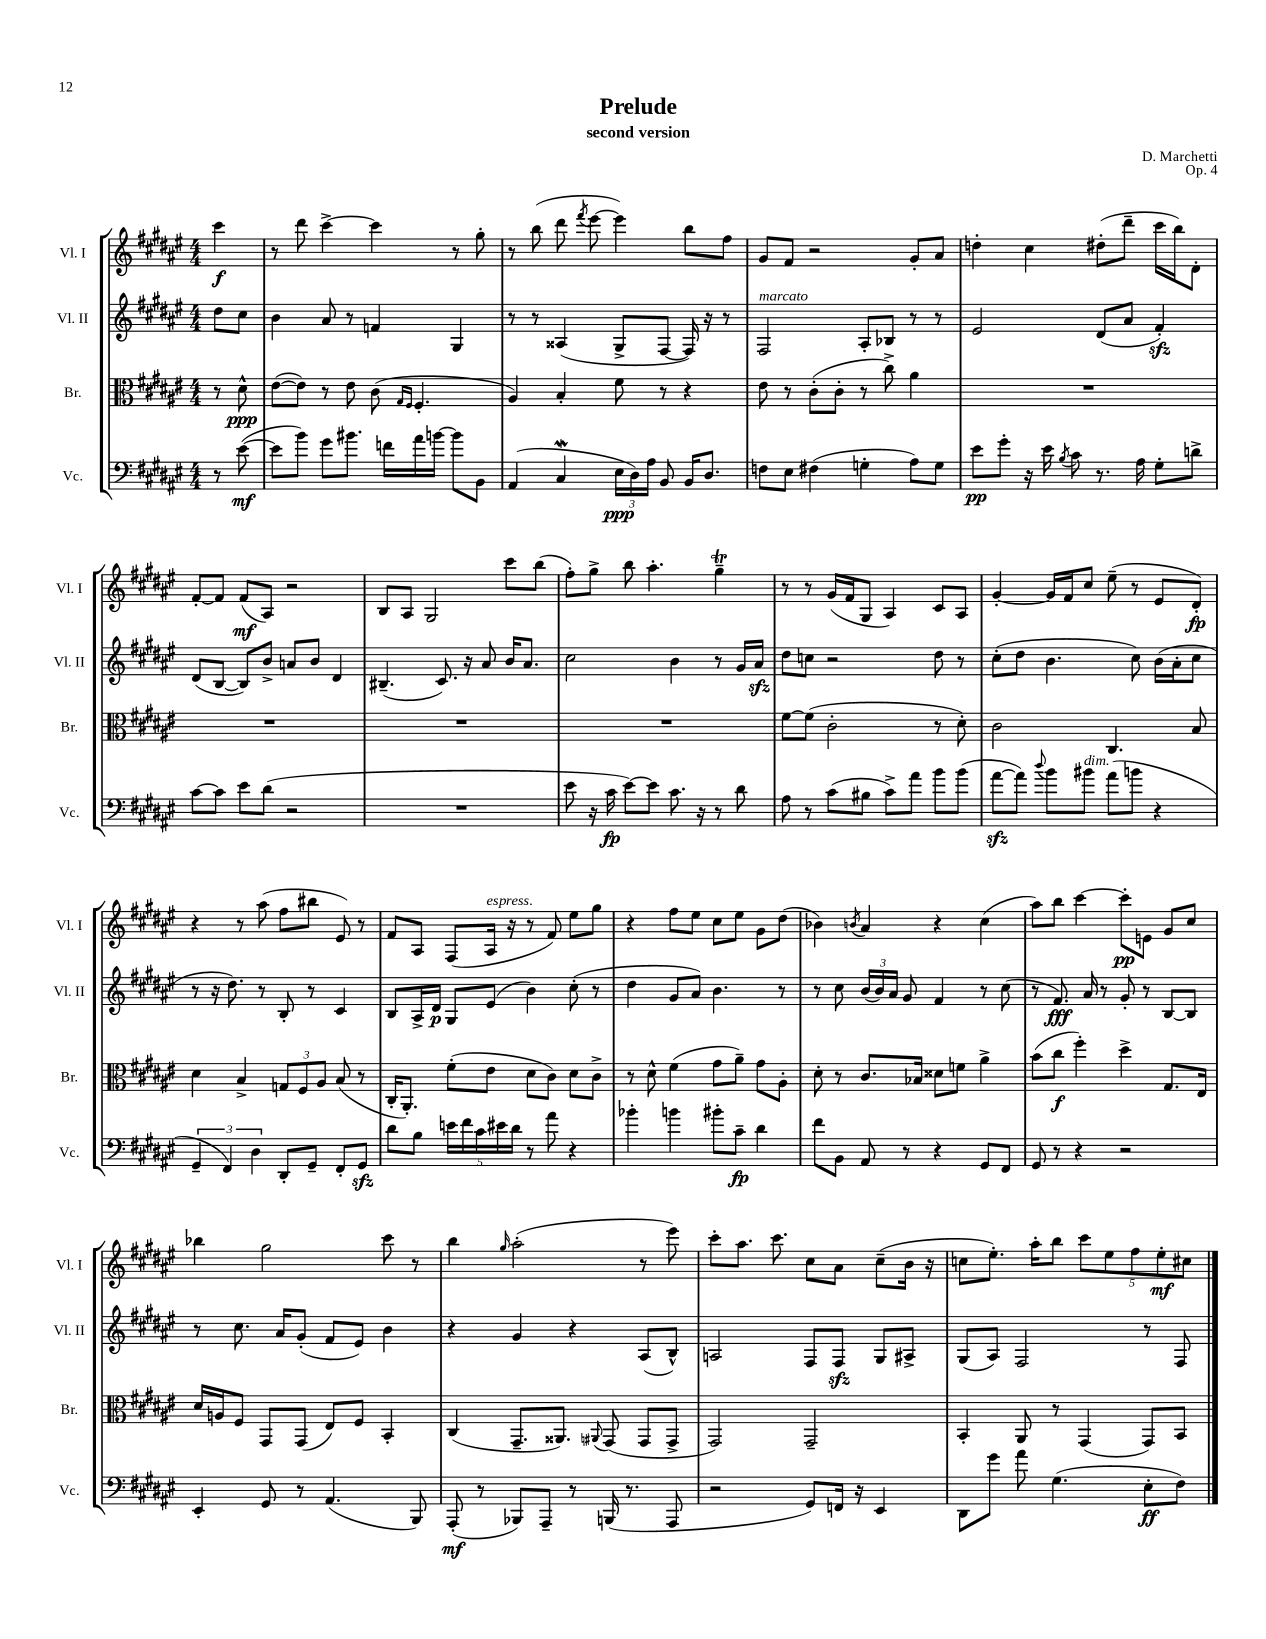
\header { title = "Prelude" composer = "D. Marchetti" subtitle = "second version" opus = "Op. 4" }
<<
\new StaffGroup <<
\new Staff = "s0" \with { instrumentName = "Vl. I" shortInstrumentName = "Vl. I" } {
    \clef treble \key fis \major \numericTimeSignature \time 4/4 \partial 4
    \autoBeamOff cis'''4\f |
    r8 dis'''8 cis'''4~-> cis'''4 r8 gis''8-. |
    r8 b''8( dis'''8 \acciaccatura { fis'''8 } eis'''8~ eis'''4) b''8[ fis''8] |
    gis'8[ fis'8] r2 gis'8[-. ais'8] |
    d''4-. cis''4 dis''8[-.( dis'''8]-- cis'''16[ b''16) dis'8]-. |
    fis'8[~-. fis'8] fis'8[\mf( ais8]) r2 |
    b8[ ais8] gis2 cis'''8[ b''8]( |
    fis''8[-.) gis''8]-> b''8 ais''4.-. gis''4--\trill |
    r8 r8 gis'16[( fis'16 gis8] ais4) cis'8[ ais8] |
    gis'4~-. gis'16[ fis'16 cis''8] eis''8--( r8 eis'8[ dis'8]-.\fp) |
    r4 r8 ais''8( fis''8[ bis''8] eis'8) r8 |
    fis'8[ ais8] fis8[( ais16]^\markup { \italic "espress." } r16 r8 fis'8) eis''8[ gis''8] |
    r4 fis''8[ eis''8] cis''8[ eis''8] gis'8[ dis''8]( |
    bes'4) \acciaccatura { b'8 } ais'4 r4 cis''4( |
    ais''8[) b''8] cis'''4~ cis'''8[-.\pp e'8] gis'8[ cis''8] |
    bes''4 gis''2 cis'''8 r8 |
    b''4 \grace { gis''16 } ais''2-.( r8 eis'''8) |
    cis'''8[-. ais''8.] cis'''8. cis''8[ ais'8] cis''8[--( b'16] r16 |
    c''8[ eis''8.]-.) ais''16[-. b''8] \tuplet 5/4 { cis'''8[ eis''8 fis''8 eis''8-.\mf cis''8] } \bar "|." |
}
\new Staff = "s1" \with { instrumentName = "Vl. II" shortInstrumentName = "Vl. II" } {
    \clef treble \key fis \major \numericTimeSignature \time 4/4 \partial 4
    \autoBeamOff dis''8[ cis''8] |
    b'4 ais'8 r8 f'4 gis4 |
    r8 r8 aisis4( gis8[-> fis8]~ fis16) r16 r8 |
    fis2^\markup { \italic "marcato" } ais8[-. bes8] r8 r8 |
    eis'2 dis'8[( ais'8] fis'4-.\sfz) |
    dis'8[( b8]~ b8[) b'8]-> a'8[ b'8] dis'4 |
    bis4.--( cis'8.) r16 ais'8 b'16[ ais'8.] |
    cis''2 b'4 r8 gis'16[ ais'16]\sfz |
    dis''8[ c''8] r2 dis''8 r8 |
    cis''8[-.( dis''8] b'4. cis''8) b'16[( ais'16-. cis''8] |
    r8 r16 dis''8.) r8 b8-. r8 cis'4 |
    b8[ ais16-> dis'16]\p gis8[ eis'8]( b'4) cis''8-.( r8 |
    dis''4 gis'8[ ais'8]) b'4. r8 |
    r8 cis''8 \tuplet 3/2 { b'16[( b'16) ais'16] } gis'8 fis'4 r8 cis''8( |
    r8 fis'8.\fff) ais'16 r8 gis'8-. r8 b8[~ b8] |
    r8 cis''8. ais'16[ gis'8]-.( fis'8[ eis'8]) b'4 |
    r4 gis'4 r4 ais8[( b8]-^) |
    a2 fis8[ fis8]\sfz gis8[ ais8]-> |
    gis8[( ais8]) fis2 r8 fis8 \bar "|." |
}
\new Staff = "s2" \with { instrumentName = "Br." shortInstrumentName = "Br." } {
    \clef alto \key fis \major \numericTimeSignature \time 4/4 \partial 4
    \autoBeamOff r8 dis'8-^\ppp |
    eis'8[~( eis'8]) r8 eis'8 cis'8( \grace { gis16[ fis16] } fis4.-. |
    ais4) b4-. fis'8 r8 r4 |
    eis'8 r8 cis'8[-.( cis'8]-. r8 cis''8->) ais'4 |
    R1 |
    R1 |
    R1 |
    R1 |
    fis'8[~ fis'8]( cis'2-. r8 dis'8-.) |
    cis'2 cis4. b8 |
    dis'4 b4-> \tuplet 3/2 { g8[ fis8 ais8] } b8( r8 |
    cis16[-. ais,8.]-.) fis'8[-.( eis'8] dis'8[ cis'8]) dis'8[ cis'8]-> |
    r8 dis'8-^ fis'4( gis'8[ ais'8]--) gis'8[ ais8]-. |
    dis'8-. r8 cis'8.[ bes16] disis'8[ f'8] ais'4-> |
    b'8[( cis''8]\f fis''4-.) dis''4-> gis8.[ eis16] |
    dis'16[ a16 fis8] gis,8[ gis,8]( eis8[) fis8] b,4-. |
    cis4( gis,8.[-- aisis,8.]) \appoggiatura { ais,8 } gis,8( gis,8[ gis,8]-> |
    gis,2) gis,2-- |
    b,4-. ais,8 r8 gis,4( gis,8[) b,8] \bar "|." |
}
\new Staff = "s3" \with { instrumentName = "Vc." shortInstrumentName = "Vc." } {
    \clef bass \key fis \major \numericTimeSignature \time 4/4 \partial 4
    \autoBeamOff r8 eis'8~\mf( |
    eis'8[ b'8]) gis'8[ bis'8.] f'16[ ais'16 b'16]~ b'8[ b,8] |
    ais,4( cis4\mordent \tuplet 3/2 { eis16[\ppp dis16) ais16] } b,8 b,16[ dis8.] |
    f8[ eis8] fis4( g4-. ais8[) g8] |
    eis'8[\pp gis'8]-. r16 eis'16 \acciaccatura { b8 } cis'8 r8. ais16 gis8[-. d'8]-> |
    cis'8[~ cis'8] eis'8[ dis'8]( r2 |
    R1 |
    eis'8 r16 cis'16\fp eis'8[~) eis'8] cis'8. r16 r8 dis'8 |
    ais8 r8 cis'8[( bis8] cis'8[->) ais'8] b'8[ b'8]( |
    ais'8[~\sfz ais'8]) \appoggiatura { dis''8 } b'8[ bis'8]^\markup { \italic "dim." } ais'8[( b'8] r4 |
    \tuplet 3/2 { gis,4-- fis,4) dis4 } dis,8[-. gis,8]-- fis,8[-. gis,8]\sfz |
    dis'8[ b8] \tuplet 5/4 { e'16[ fis'16 cis'16 eis'16 dis'16] } r8 ais'8 r4 |
    bes'4-. b'4 bis'8[-. cis'8]--\fp dis'4 |
    fis'8[ b,8] ais,8 r8 r4 gis,8[ fis,8] |
    gis,8 r8 r4 r2 |
    eis,4-. gis,8 r8 ais,4.( b,,8) |
    ais,,8-.\mf( r8 bes,,8[) ais,,8]-- r8 b,,16( r8. ais,,8 |
    r2 gis,8[) f,16] r16 eis,4 |
    dis,8[ gis'8] ais'8 gis4.( eis8[-.\ff fis8]) \bar "|." |
}
>>
>>
\layout { \context { \Score \remove "Bar_number_engraver" } }
